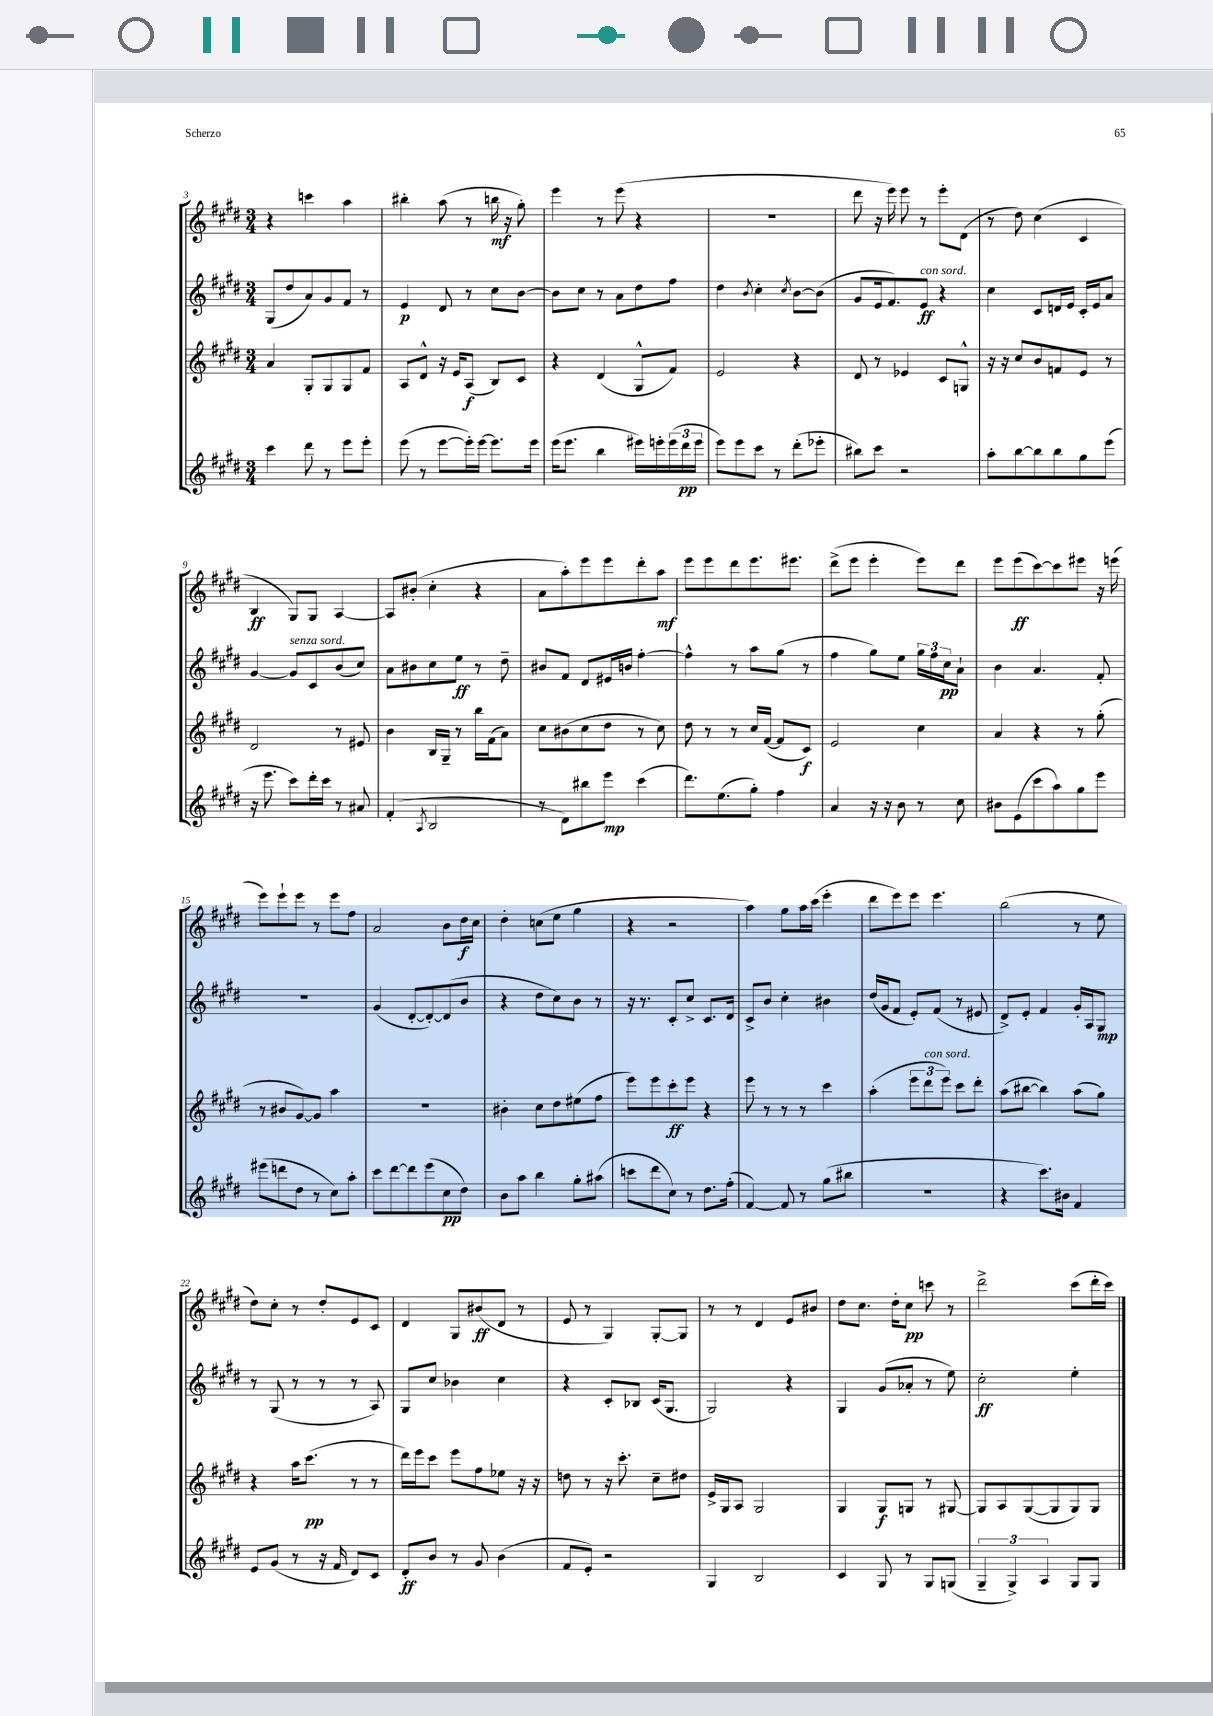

**kern	**kern	**kern	**kern
*staff4	*staff3	*staff2	*staff1
*clefG2	*clefG2	*clefG2	*clefG2
*k[f#c#g#d#]	*k[f#c#g#d#]	*k[f#c#g#d#]	*k[f#c#g#d#]
*M3/4	*M3/4	*M3/4	*M3/4
4ccc#	4a	(8G#	4r
.	.	8dd#	.
8ddd#	8G#'	8a)	4ccc
8r	8G#	8g#	.
8eee	8G#	8f#	4aa
8eee'	8f#	8r	.
=	=	=	=
(8eee	8A	4e	4bb#'
8r	8d#^^	.	.
[8eee	16r	8d#	(8aa
.	16e	.	.
16eee'])	(8A	8r	8r
[16eee	.	.	.
8.eee]	8B)	8cc#	16bb
.	.	.	16r
.	8c#	[8b	8gg#')
16eee	.	.	.
=	=	=	=
(16eee	4r	8b]	4eee
8.eee	.	.	.
.	.	8cc#	.
4bb	(4d#	8r	8r
.	.	8a	(8eee
16eee#)	8G#^^	8dd#	4r
16eee'	.	.	.
(24eee	8f#)	8ff#	.
24ddd#	.	.	.
24eee	.	.	.
=	=	=	=
8eee)	2e	4dd#	2.r
8eee	.	.	.
.	.	8qb	.
8ccc#	.	4cc#'	.
8r	.	.	.
.	.	8qcc#	.
(8ddd#'	4r	[8b	.
8eee-'	.	(8b]	.
=	=	=	=
8bb#)	8d#	8g#	8ddd#
8ccc#	8r	16e	16r
.	.	8.f#)	16eee)
2r	4e-	.	8eee
.	.	8e	8r
.	8c#	4r	8eee'
.	8G^^	.	(8d#
=	=	=	=
8aa'	16r	4cc#	8r
.	16r	.	.
[8bb	8cc#	.	8dd#)
8bb]	8b	8c#	(4cc#
8bb	8f	16d	.
.	.	16e	.
8gg#	8e	16c#'	4c#
.	.	16e	.
(8eee	8r	8a	.
=	=	=	=
16r	2d#	[4g#	4B
8.eee	.	.	.
8ccc#)	.	8g#]	8G#)
16ddd#'	.	8c#	8G#
16ccc#	.	.	.
8r	8r	(8b	[4A
8a#	8e#	8cc#)	.
=	=	=	=
(4f#'	4b	8a	8A]
.	.	8b#	(8b#'
8qA	.	.	.
2B	16B	8cc#	4cc#'
.	16G#~	.	.
.	8r	8ee	.
.	16bb	8r	4r
.	(16f#	.	.
.	8a)	8dd#~	.
=	=	=	=
8r	8cc#	8b#	8a
8d#)	(8b#	8f#	8aa')
8bb#	8cc#	8d#	8eee
8eee	8dd#	16e#	8eee
.	.	16b	.
(4ccc#	8r	[4ff#'	8ddd#'
.	8cc#)	.	8aa
=	=	=	=
8.ddd#)	8dd#	4ff#^^]	8eee
.	8r	.	8eee
(8.ee	.	.	.
.	8r	8r	8ddd#
8gg#')	16cc#	8aa	8.eee
.	([16f#	.	.
4ff#	8f#]	(8gg#	.
.	.	.	8.eee#
.	8c#)	8r	.
=	=	=	=
4a	2e	4ff#	(8ddd#^
.	.	.	8eee
16r	.	8gg#)	4eee'
16r	.	.	.
8b	.	8ee	.
8r	4cc#	24gg#	8eee)
.	.	24ff#	.
.	.	24cc#	.
8cc#	.	8a`	8ddd#
=	=	=	=
8b#	4a	4b	8eee
(8e	.	.	(8eee
8ccc#	4r	4.a	[8ccc#)
8aa)	.	.	8ccc#]
8gg#	8r	.	8eee#
8eee	(8gg#'	8f#'	16r
.	.	.	(16eee
=	=	=	=
(8eee#	8r	2.r	8eee)
8ddd	8b#	.	8eee`
8dd#	[8g#)	.	8eee
8r	8g#]	.	8r
8cc#)	4aa	.	8eee
8aa'	.	.	8ff#
=	=	=	=
8ccc#	2.r	(4g#	2a
[8ddd#	.	.	.
8ddd#]	.	[8d#'	.
(8eee	.	8d#'_)	.
8cc#	.	(8d#]	8b
8dd#)	.	8b	16dd#
.	.	.	16cc#
=	=	=	=
8b	4b#'	4r	4dd#'
8aa	.	.	.
4bb	8cc#	8dd#	(8cc
.	8dd#	8cc#)	8ee
8gg#'	(8ee#	8b	4gg#
(8aa#	8ff#	8r	.
=	=	=	=
8ccc	8eee)	16r	4r
.	.	8.r	.
8ddd#	8eee	.	.
8cc#)	8ccc#'	8c#'	2r
8r	8eee	8cc#^	.
8.dd#	4r	8.c#	.
(16ff#'	.	16d#	.
=	=	=	=
[4f#)	8eee	8c#^	4aa)
.	8r	8b	.
8f#]	8r	4cc#'	8gg#
8r	8r	.	16aa
.	.	.	(16ccc#
(8gg#	4ccc#	4b#	4eee'
8bb#	.	.	.
=	=	=	=
2.r	(4aa'	(16dd#	8ddd#
.	.	16g#	.
.	.	8f#	8eee)
.	12eee	8e')	8eee
.	12ddd#	.	.
.	.	(8f#	4.eee
.	12eee)	.	.
.	8ccc#	8r	.
.	8ddd#'	8e#	.
=	=	=	=
4r	(8aa	8d#^)	(2bb
.	[8bb#	8e'	.
8.ccc#)	4bb#])	4f#	.
16b#	.	.	.
4f#	(8aa	16g#'	8r
.	.	16A	.
.	8gg#)	8G#	8ee
=	=	=	=
8e	4r	8r	8dd#)
(8g#	.	(8G#	8cc#'
8r	16aa	8r	8r
.	(8.ccc#	.	.
16r	.	8r	8dd#'
16f#	.	.	.
8d#)	8r	8r	8e
8c#	8r	8A)	8c#
=	=	=	=
8d#'	16ddd#)	8G#	4d#
.	16eee	.	.
8b	8ccc#	8cc#	.
8r	8eee	4b-	8G#
8g#	8ff#	.	(8b#
(4b	8ee-	4cc#	8d#
.	16r	.	8r
.	16r	.	.
=	=	=	=
8f#	8dd	4r	8e
8e')	8r	.	8r
2r	16r	8c#'	4G#)
.	8.ccc#'	.	.
.	.	8B-	.
.	8cc#~	(16c#	[8G#'
.	.	8.G#	.
.	8dd#	.	8G#]
=	=	=	=
4G#	16e^	2G#)	8r
.	16G#	.	.
.	8A	.	8r
2B	2G#	.	4d#
.	.	4r	8e
.	.	.	8b#
=	=	=	=
4c#	4G#	4G#	8dd#
.	.	.	8.cc#
8G#	8G#	(8g#	.
.	.	.	16dd#'
8r	8G	8a-'	8cc#
8G#	8r	8r	8ccc
(8G	[8G#	8ee)	8r
=	=	=	=
6G#~	8G#]	2cc#'	2ddd#^
.	8A	.	.
6G#^)	.	.	.
.	([8G#	.	.
6A	.	.	.
.	8G#]	.	.
8G#	8G#)	4ee'	(8ccc#
8G#	8G#	.	16ddd#'
.	.	.	16ccc#)
==	==	==	==
*-	*-	*-	*-
